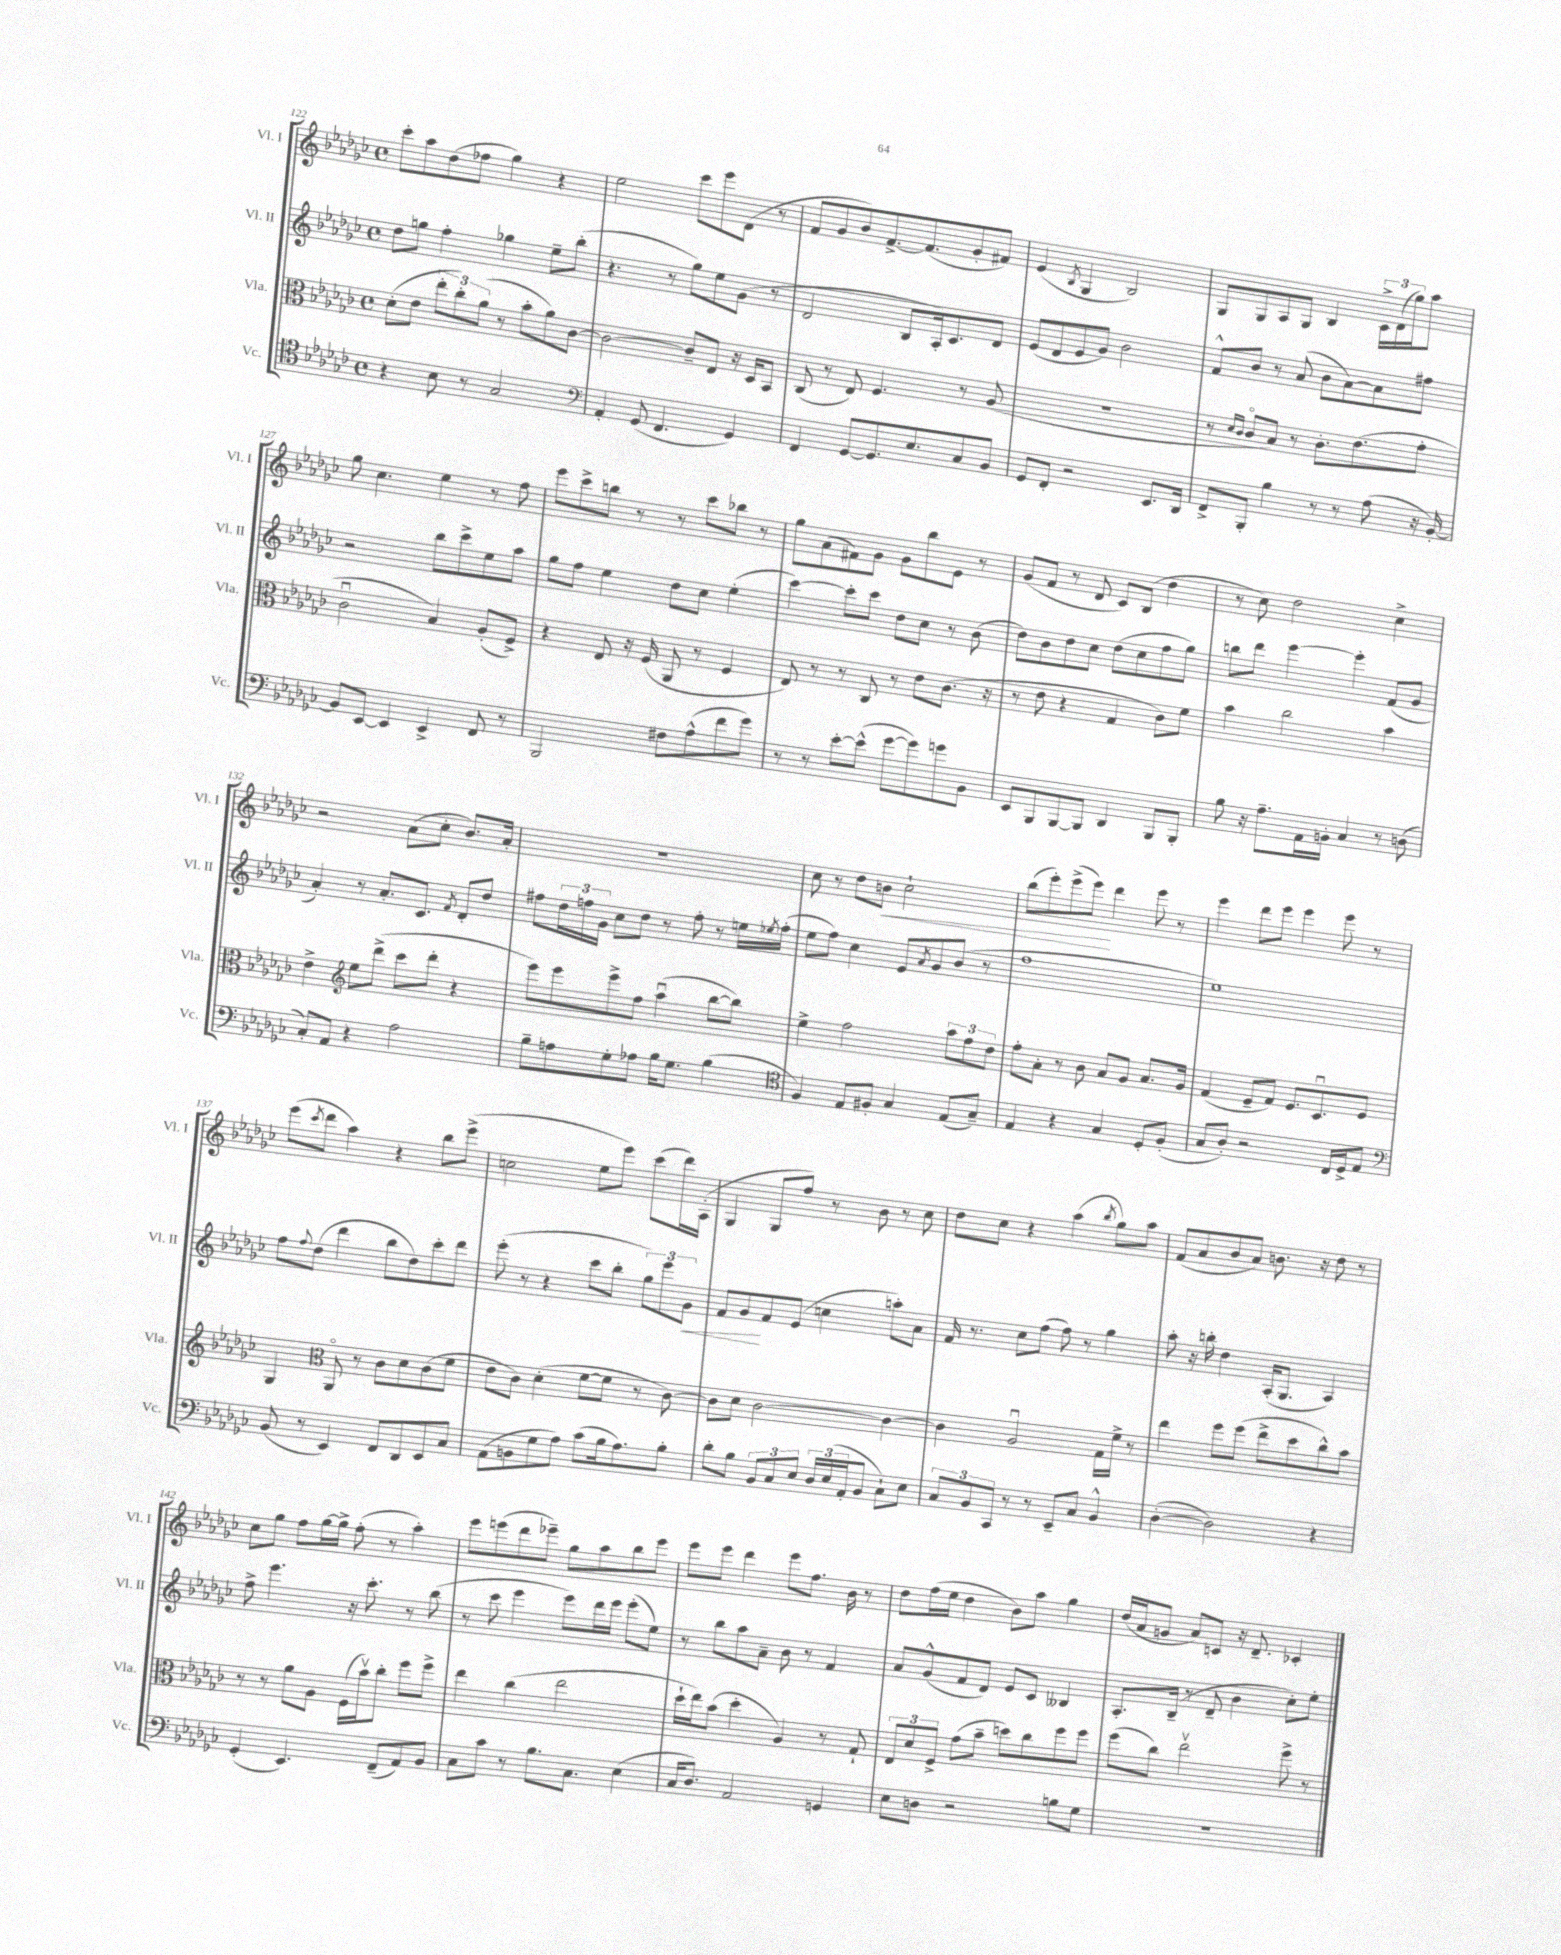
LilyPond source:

<<
\new StaffGroup <<
\new Staff = "s0" \with { instrumentName = "Vl. I" shortInstrumentName = "Vl. I" } {
    \clef treble \key ges \major \defaultTimeSignature \time 4/4
    ces'''8-. aes''8 des''8( fes''8 ges''4) r4 |
    ees''2 ces'''8 ees'''8 des'8( r8 |
    f'8 ges'8 bes'8) f'8.~-> f'8.( ges'8-. fis'8) |
    ees'4( \acciaccatura { bes8 } ges4 bes2) |
    ges8 ges8 aes8 ges8 bes4 \tuplet 3/2 { ces'16-> des'16( ges''16) } aes''8 |
    ges''8 ces''4. ees''4 r8 f''8 |
    ees'''8 ces'''8-> b''8 r8 r8 ces'''8 bes''8 r8 |
    ges''8 aes'8( fis'8) ges'8 ges'8 bes''8 ees'8 r8 |
    ges'8( f'8 r8 des'8 ces'8) bes8( des''4 |
    r8 ces''8) des''2 ces''4-> |
    r2 aes'8( ces''8-. bes'8.) aes'16-. |
    R1 |
    ces''8 r8 des''8 b'8\< ces''2-! |
    bes''8( ees'''8-.) ees'''8->( ees'''8\!) des'''4 ees'''8 r8 |
    ees'''4 des'''8 ees'''8 ees'''4 ees'''8 r8 |
    ees'''8( \acciaccatura { ces'''8 } des'''8 aes''4) r4 bes''8 ees'''8->( |
    c''2 ees''8 ees'''8) ces'''8( des'''16) aes16-.( |
    ges4 ges8 f''8) r8 bes'8 r8 ces''8 |
    des''8 ces''8 r4 aes''4( \acciaccatura { bes''8 } ges''8) aes''8 |
    f'8( aes'8 bes'8 aes'8) b'8. r16 des''8 r8 |
    ces''8 ges''8 f''8 ges''16~ ges''16-> f''8-.( r8 aes''4-.) |
    ees'''8 e'''8( des'''8 ees'''8--) ges''8 aes''8 bes''8 ees'''8 |
    ees'''8 ees'''8 des'''4 ees'''8 f''8. bes'16 r8 |
    des''8 f''16( ees''16 des''4 bes'8) aes''8 ges''4 |
    des''16( aes'16 g'8 aes'8) c'8 r16 des'8.-- ces'4-. \bar "|." |
}
\new Staff = "s1" \with { instrumentName = "Vl. II" shortInstrumentName = "Vl. II" } {
    \clef treble \key ges \major \defaultTimeSignature \time 4/4
    des''8 g''8 f''4-. ges''4 ees''8-- bes''8-.( |
    r4. r8 ges''8) ees''8 ges'8( r8 |
    des'2 bes8 aes16-.) ces'8. des'8 |
    ees'8( des'8 ees'8 ges'8) bes'2 |
    f'8-^ bes'8 r8 aes'8( bes'8 aes'8~) aes'8 fis''8 |
    r2 bes''8 ces'''8-> ees''8 aes''8 |
    ges''8 f''8 ees''4 des''8 ces''8 ees''4-.( |
    ces'''4~) ces'''8-. ces'''8 des''8 ces''8 r8 bes'8( |
    des''8) bes'8 des''8 ces''8 des''8( ces''8 f''8 ges''8) |
    b''8 des'''8 ees'''4~ ees'''4-. f'8( ges'8 |
    aes'4-.) r8 aes'8.-. ces'8. \acciaccatura { f'8 } des'8-. des''8 |
    fis''8 \tuplet 3/2 { des''16 f''16 ges'16 } ces''8 des''8 r8 f''8-. r8 e''16 \acciaccatura { ees''8 } f''16-.( |
    ees''8 f''8) ces''4 ees'8 \acciaccatura { aes'8 } ges'8 bes'8( r8 |
    f''1 |
    ees''1) |
    f''8 \appoggiatura { f''8 } des''8( des'''4 bes''8 des''8) ces'''8-. des'''8 |
    ees'''8-.( r8 r4 ces'''8 bes''8-. \tuplet 3/2 { ges''8) ees'''8 ges'8\< } |
    f'8 ges'8\! f'8 ees'8( c''4 a''8-.) aes'8 |
    f'16 r8. ces''8 f''8( f''8) r8 ges''4 |
    aes''8-. r16 b''16-. des''4 aes16-.( ges8. aes4) |
    f''8-> ees'''4. r16 ces'''8.-. r8 bes''8( |
    r8 ces'''8 ees'''4 ees'''8) des'''16 ees'''16 ees'''8-.( ees''8) |
    r8 bes''8 aes''8 aes'8-- bes'8 r8 f'4 |
    aes'8 ges'8-^( f'8 des'8) ees'8 ces'8 beses4 |
    aes8.-. bes16--( r8 des'8-- bes'4 ces''8-.) ees''8-. \bar "|." |
}
\new Staff = "s2" \with { instrumentName = "Vla." shortInstrumentName = "Vla." } {
    \clef alto \key ges \major \defaultTimeSignature \time 4/4
    des'8-.( ees'8 \tuplet 3/2 { ees''8-. ces''8-.) aes'8( } r8 bes'8-. aes'8) ces'8~ |
    ces'2~ ces'8-- ees8 r16 des16 bes,8 |
    ces8( r8 ees8) f4. r8 aes8( |
    R1 |
    r8 \grace { des'16 ces'16 } ces'8\flageolet bes8) r8 ces'8.-. ees'8.( ges'8-. |
    ces'2\downbow bes4) aes8-.( f8->) |
    r4 ees8 r16 f16( aes,8 r8 f4 |
    ees8) r8 r8 ces8 r8 ees'8 ces'8.( r16 |
    r8 ees'8 r4 ges4 ces'8) f'8 |
    bes'4 ces''2 bes'4 |
    ees'4-> \clef treble ees''8 des'''8->( ces'''8 des'''8-. r4 |
    ees'''8) ees'''8 ees'''8-> f''8 aes''4\downbow( bes''8~ bes''8) |
    ees''4-> f''2 \tuplet 3/2 { aes''8 f''8 des''8 } |
    f''8-. aes'8-. r8 bes'8 aes'8 ges'8 aes'8. ges'16 |
    f'4( ees'8-- f'8) ees'8. ces'8.\downbow ees'8 |
    ges4 \clef alto aes,8\flageolet r8 ces'8 des'8 ces'8( f'8 |
    ees'8 ces'8) des'4-.( f'8~ f'8 r8 ces'8~) |
    ces'8 des'8 ces'2~ ces'4~ |
    ces'4 aes2\downbow ges16 f'16-> r8 |
    ees''4 f''8 f''8( ees''8-> des''8 ces''8-^) bes'8 |
    r8 r8 aes'8 aes8 f16( bes'16\upbow) ces''8-. f''8 f''8-> |
    ees''4 ces''4( ees''2 |
    des''16-! ees''16) bes'8( des''4-. aes4) r8 ges8-! |
    \tuplet 3/2 { ees8 des'8 f8-> } ges'8( bes'8-- d''8) ces''8 f''8 f''8 |
    f''8( ces''8) ees''2\upbow f''8-> r8 \bar "|." |
}
\new Staff = "s3" \with { instrumentName = "Vc." shortInstrumentName = "Vc." } {
    \clef tenor \key ges \major \defaultTimeSignature \time 4/4
    r4 bes8 r8 ges2 |
    \clef bass aes,4-. ges,8( f,4. ges,4) |
    f,4 ges,8~ ges,8. ees8. ces8 bes,8 |
    ges,8 f,8-. r2 ees,8. des,16 |
    f,8-> bes,,8-. bes4 r8 r8 aes8( r16 bes,16~-.) |
    bes,8 ees,8~ ees,4 ees,4-> f,8 r8 |
    bes,,2 fis8 aes8-^( f'8 ges'8) |
    r8 r8 ees'8~-. ees'8-^( ges'8~ ges'8) g'8 bes,8 |
    ees,8 bes,,8 bes,,8~ bes,,8 des,4 bes,,8 bes,,8-. |
    bes8 r16 aes8.-- aes,16 b,16-. ces4 r8 d8( |
    ces8-.) aes,8 r4 aes2 |
    bes8-- a8 ges8-. aes8 bes16 ges8. bes4( |
    \clef tenor f4) ees8 fis8-. ges4 ees8( ges8--) |
    ees4 r4 ges4 des8-. f8-.( |
    ges8 aes8-.) r2 ces16 des16-> ees8 |
    \clef bass bes,8( r8 ees,4) f,8 des,8 ees,8 ces8 |
    aes,8( b,8 ges8 aes8) ces'8( bes16 aes8.) bes8-. |
    des'8-. bes8 \tuplet 3/2 { bes,8 ces8 ees8 } \tuplet 3/2 { des16 ees16( aes,16-. } bes,8 ces8-!) ees8 |
    \tuplet 3/2 { ces8 bes,8 ces,8 } r8 r8 ees,8-- ces8 bes,4-^ |
    des4~-.( des2) r4 |
    ges,4-.( ees,4.) f,8--( aes,8) bes,8 |
    ces8 ces'8 r8 bes8. ces8. ees4( |
    ces16 des8.) aes,2 g,4 |
    ees8 d8 r2 b8 ges8 |
    R1 \bar "|." |
}
>>
>>
\layout { \context { \Score currentBarNumber = #122 } }
